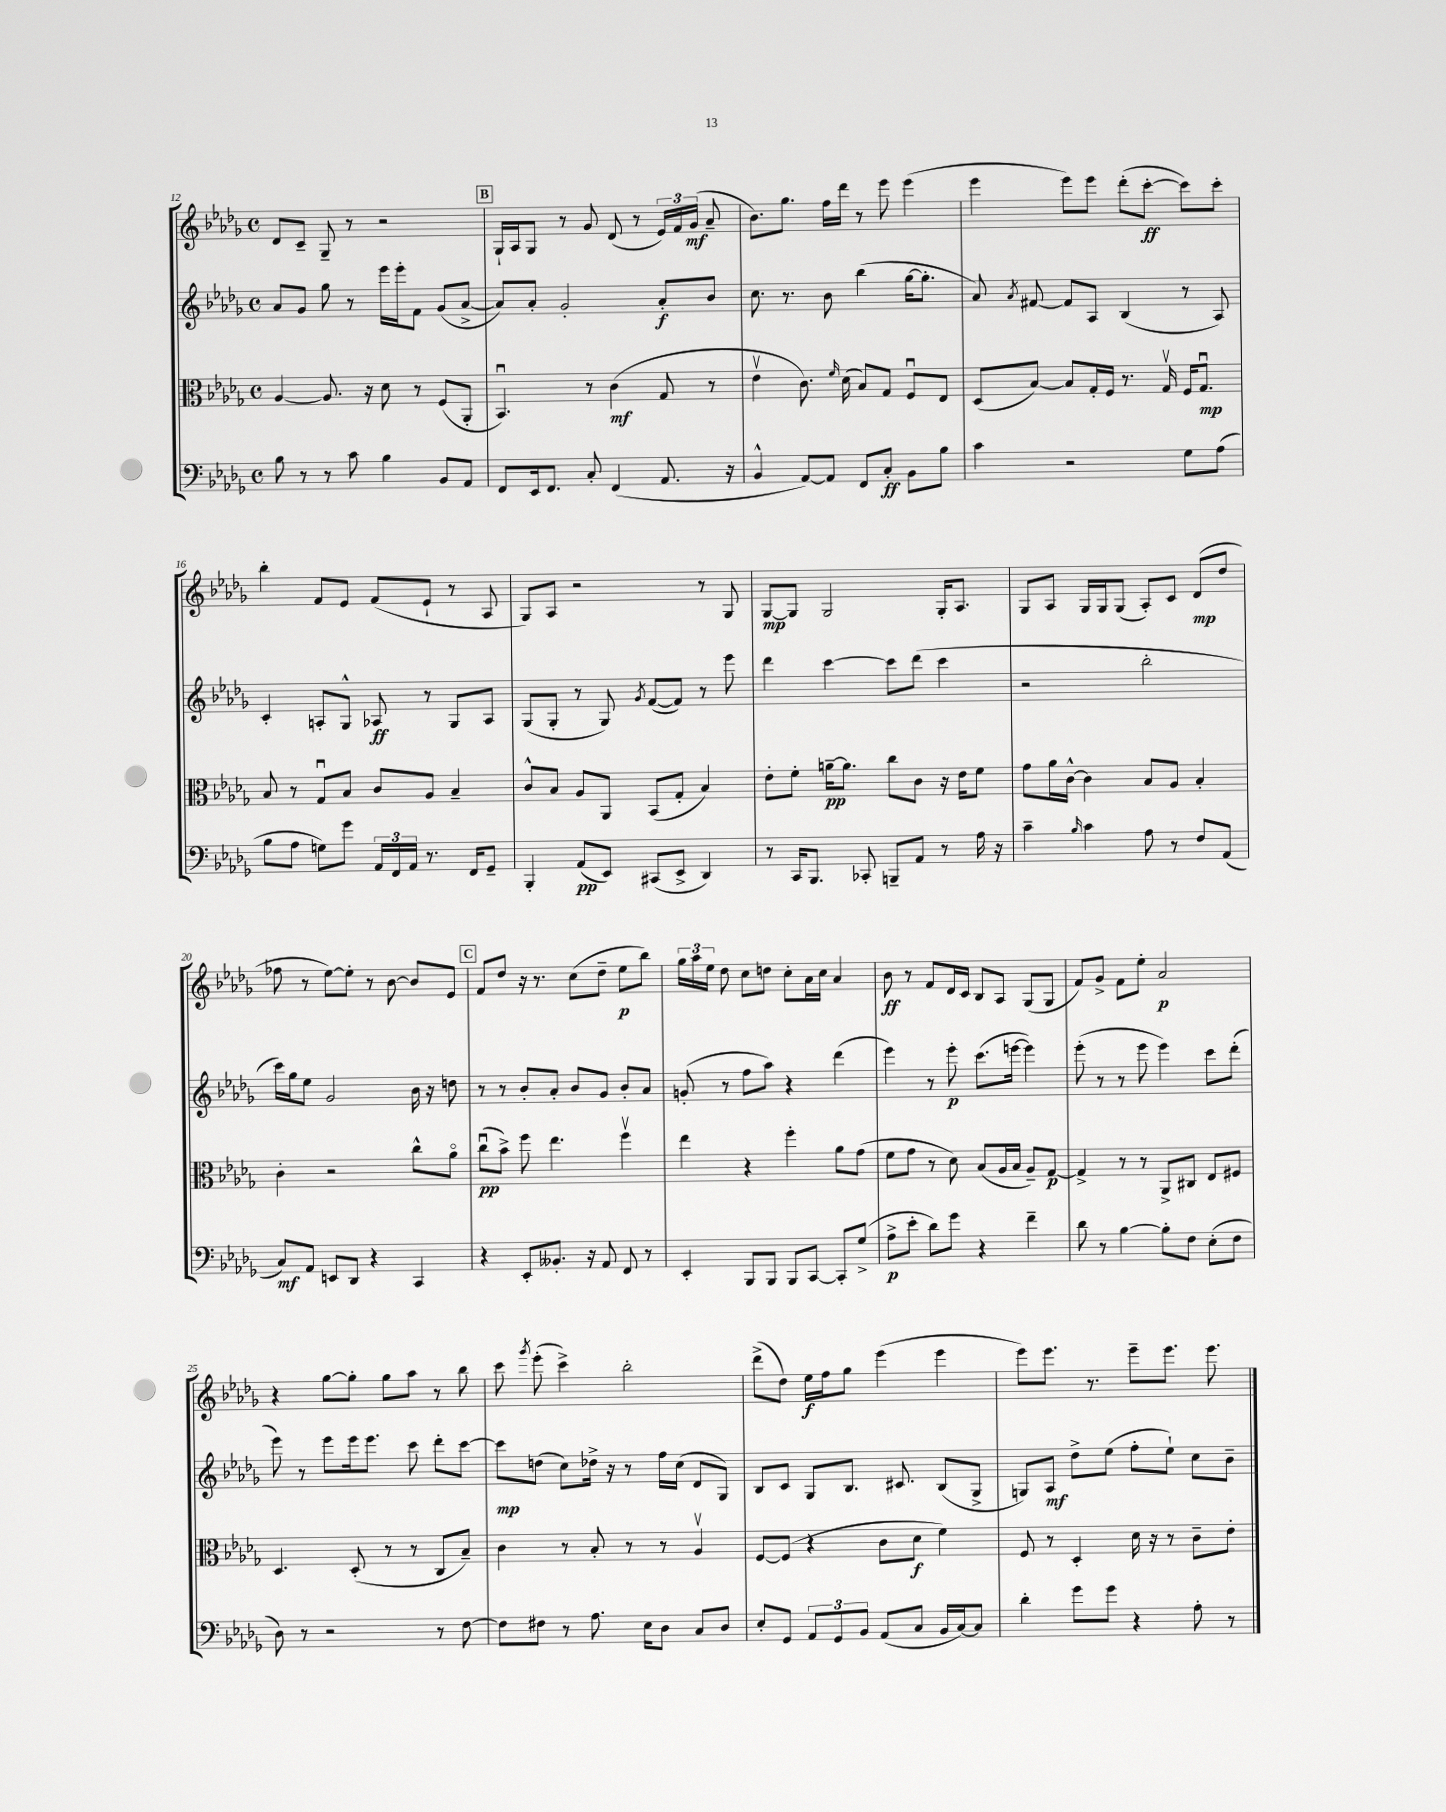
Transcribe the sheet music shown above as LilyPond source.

<<
\new StaffGroup <<
\new Staff = "s0" {
    \clef treble \key des \major \defaultTimeSignature \time 4/4
    \autoBeamOff des'8[ c'8]-- ges8-- r8 r2 |
    \mark \markup { \box "B" } ges16[-! aes16 ges8] r8 ges'8 des'8( r8 \tuplet 3/2 { ees'16[) f'16 ges'16]\mf( } aes'8-- |
    bes'8.[) ges''8.] f''16[ des'''16] r8 ees'''8 ees'''4( |
    ees'''4 ees'''8[) ees'''8] des'''8[-.( c'''8]~-.\ff c'''8[) c'''8]-. |
    bes''4-. f'8[ ees'8] f'8[( ees'8]-! r8 aes8 |
    ges8[) aes8] r2 r8 ges8 |
    ges8[~\mp ges8] ges2 ges16[-. aes8.] |
    ges8[ aes8] ges16[ ges16 ges8]( aes8[-.) c'8] des'8[\mp( des''8] |
    fes''8 r8 ees''8[~) ees''8]-. r8 bes'8~ bes'8[ ees'8] |
    \mark \markup { \box "C" } f'8[ des''8] r16 r8. c''8[( des''8]-- ees''8[\p bes''8]) |
    \tuplet 3/2 { ges''16[ aes''16 ees''16] } des''8 c''8[ d''8] c''8[-. aes'16 c''16] aes'4 |
    bes'8\ff r8 f'8[ des'16 c'16] bes8[ aes8] ges8[( ges8] |
    f'8[) ges'8]-> f'8[ ees''8]-. aes'2\p |
    r4 ges''8[~ ges''8]-. ges''8[ aes''8] r8 bes''8 |
    c'''8 \acciaccatura { ges'''8 } ees'''8-.( c'''4->) bes''2-. |
    des'''8[->( des''8]) ees''16[\f f''16 ges''8] ees'''4( ees'''4 |
    ees'''8[) ees'''8.] r8. ees'''8[-- ees'''8.] ees'''8. \bar "|." |
}
\new Staff = "s1" {
    \clef treble \key des \major \defaultTimeSignature \time 4/4
    \autoBeamOff aes'8[ ges'8] ges''8 r8 ees'''16[ ees'''16-. f'8] ges'8[( aes'8]~-> |
    \mark \markup { \box "B" } aes'8[) aes'8]-. ges'2-. aes'8[-.\f bes'8] |
    c''8. r8. bes'8 bes''4( ges''16[~ ges''8.]-. |
    aes'8) \acciaccatura { aes'8 } fis'8~ fis'8[ aes8] bes4( r8 aes8) |
    c'4-. a8[-. ges8]-^ aes8\ff r8 ges8[ aes8] |
    ges8[( ges8]-. r8 ges8) \acciaccatura { ges'8 } f'8[~( f'8]) r8 ees'''8 |
    des'''4 c'''4~ c'''8[ des'''8]( c'''4 |
    r2 bes''2-. |
    c'''16[) ges''16 ees''8] ges'2 bes'16 r16 d''8 |
    \mark \markup { \box "C" } r8 r8 bes'8[-. aes'8]-. bes'8[ ges'8] bes'8[-. aes'8] |
    g'8-.( r8 f''8[ aes''8]) r4 des'''4( |
    ees'''4) r8 ees'''8-.\p c'''8.[( e'''16]~ e'''4) |
    ees'''8-.( r8 r8 ees'''8 ees'''4) c'''8[ des'''8]-.( |
    ees'''8) r8 ees'''8[ ees'''16 ees'''8.] c'''8 des'''8[-. c'''8]~ |
    c'''8[\mp d''8]( c''8[) des''16]-> r16 r8 f''16[ c''16]( des'8[ ges8]) |
    bes8[ c'8] ges8[ bes8.] cis'8. bes8[( ges8]-> |
    g8[) aes8]\mf des''8[-> ees''8]( f''8[-. ees''8]-!) c''8[ bes'8]-- \bar "|." |
}
\new Staff = "s2" {
    \clef alto \key des \major \defaultTimeSignature \time 4/4
    \autoBeamOff aes4~ aes8. r16 des'8 r8 f8[( aes,8]-. |
    \mark \markup { \box "B" } bes,4.\downbow) r8 c'4\mf( ges8 r8 |
    ees'4\upbow c'8.) \grace { f'16 } des'16( bes8[) ges8] f8[\downbow ees8] |
    des8[( bes8]~) bes8[ ges16-. f16] r8. ges16\upbow f16[ ges8.]\downbow\mp |
    bes8 r8 ges8[\downbow bes8] c'8[ aes8] bes4-- |
    c'8[-^ bes8] aes8[ aes,8] bes,8[( ges8]-. bes4) |
    ees'8[-. f'8]-. a'16[~--\pp a'8.] c''8[ c'8] r16 ees'16[ f'8] |
    ges'8[ aes'16 c'16]~-^ c'4 bes8[ aes8] bes4-. |
    c'4-. r2 c''8[-^ aes'8]\flageolet |
    \mark \markup { \box "C" } c''8[\downbow\pp( bes'8]->) f''8 ees''4. f''4\upbow |
    ees''4 r4 f''4-. aes'8[ ges'8]( |
    f'8[ ges'8] r8 des'8) bes8[( aes16 bes16] aes8[--) ges8]~\p |
    ges4-> r8 r8 aes,8[-> cis8] ees8[ fis8] |
    des4. des8-.( r8 r8 c8[ bes8]--) |
    c'4 r8 bes8-. r8 r8 aes4\upbow |
    f8[~ f8]( r4 c'8[ des'8]\f f'4) |
    f8 r8 des4-. des'16 r16 r8 c'8[-- ees'8]-. \bar "|." |
}
\new Staff = "s3" {
    \clef bass \key des \major \defaultTimeSignature \time 4/4
    \autoBeamOff bes8 r8 r8 c'8 bes4 bes,8[ aes,8] |
    \mark \markup { \box "B" } f,8[ ees,16 f,8.] c8-. f,4( aes,8. r16 |
    bes,4-^ aes,8[~) aes,8] f,8[ c8]-.\ff bes,8[ bes8] |
    c'4 r2 ges8[ aes8]( |
    bes8[ aes8] g8[) ges'8] \tuplet 3/2 { aes,16[ f,16 aes,16] } r8. f,16[ ges,8]-- |
    bes,,4-. aes,8[\pp( ees,8]) cis,8[( ees,8]-> des,4) |
    r8 c,16[ bes,,8.] ces,8-. b,,8[-- aes,8] r8 aes16 r16 |
    c'4-- \grace { bes16 } c'4 aes8 r8 f8[ aes,8]( |
    c8[\mf) aes,8] e,8[ des,8] r4 c,4 |
    \mark \markup { \box "C" } r4 ees,8[-. beses,8.]-. r16 aes,8 f,8 r8 |
    ees,4-. bes,,8[ bes,,8] bes,,8[ c,8]~ c,8[-. ges8]->( |
    aes8[->\p ees'8]-. des'8[) ges'8] r4 f'4-- |
    des'8 r8 bes4~ bes8[-. f8] ees8[-.( f8] |
    des8) r8 r2 r8 f8~ |
    f8[ fis8] r8 aes8. ees16[ des8] c8[ des8] |
    ees8[-. ges,8] \tuplet 3/2 { aes,8[ ges,8 bes,8] } aes,8[( c8] bes,16[ c16~) c8] |
    des'4-. ges'8[ ges'8] r4 aes8-. r8 \bar "|." |
}
>>
>>
\layout { \context { \Score currentBarNumber = #12 } }
